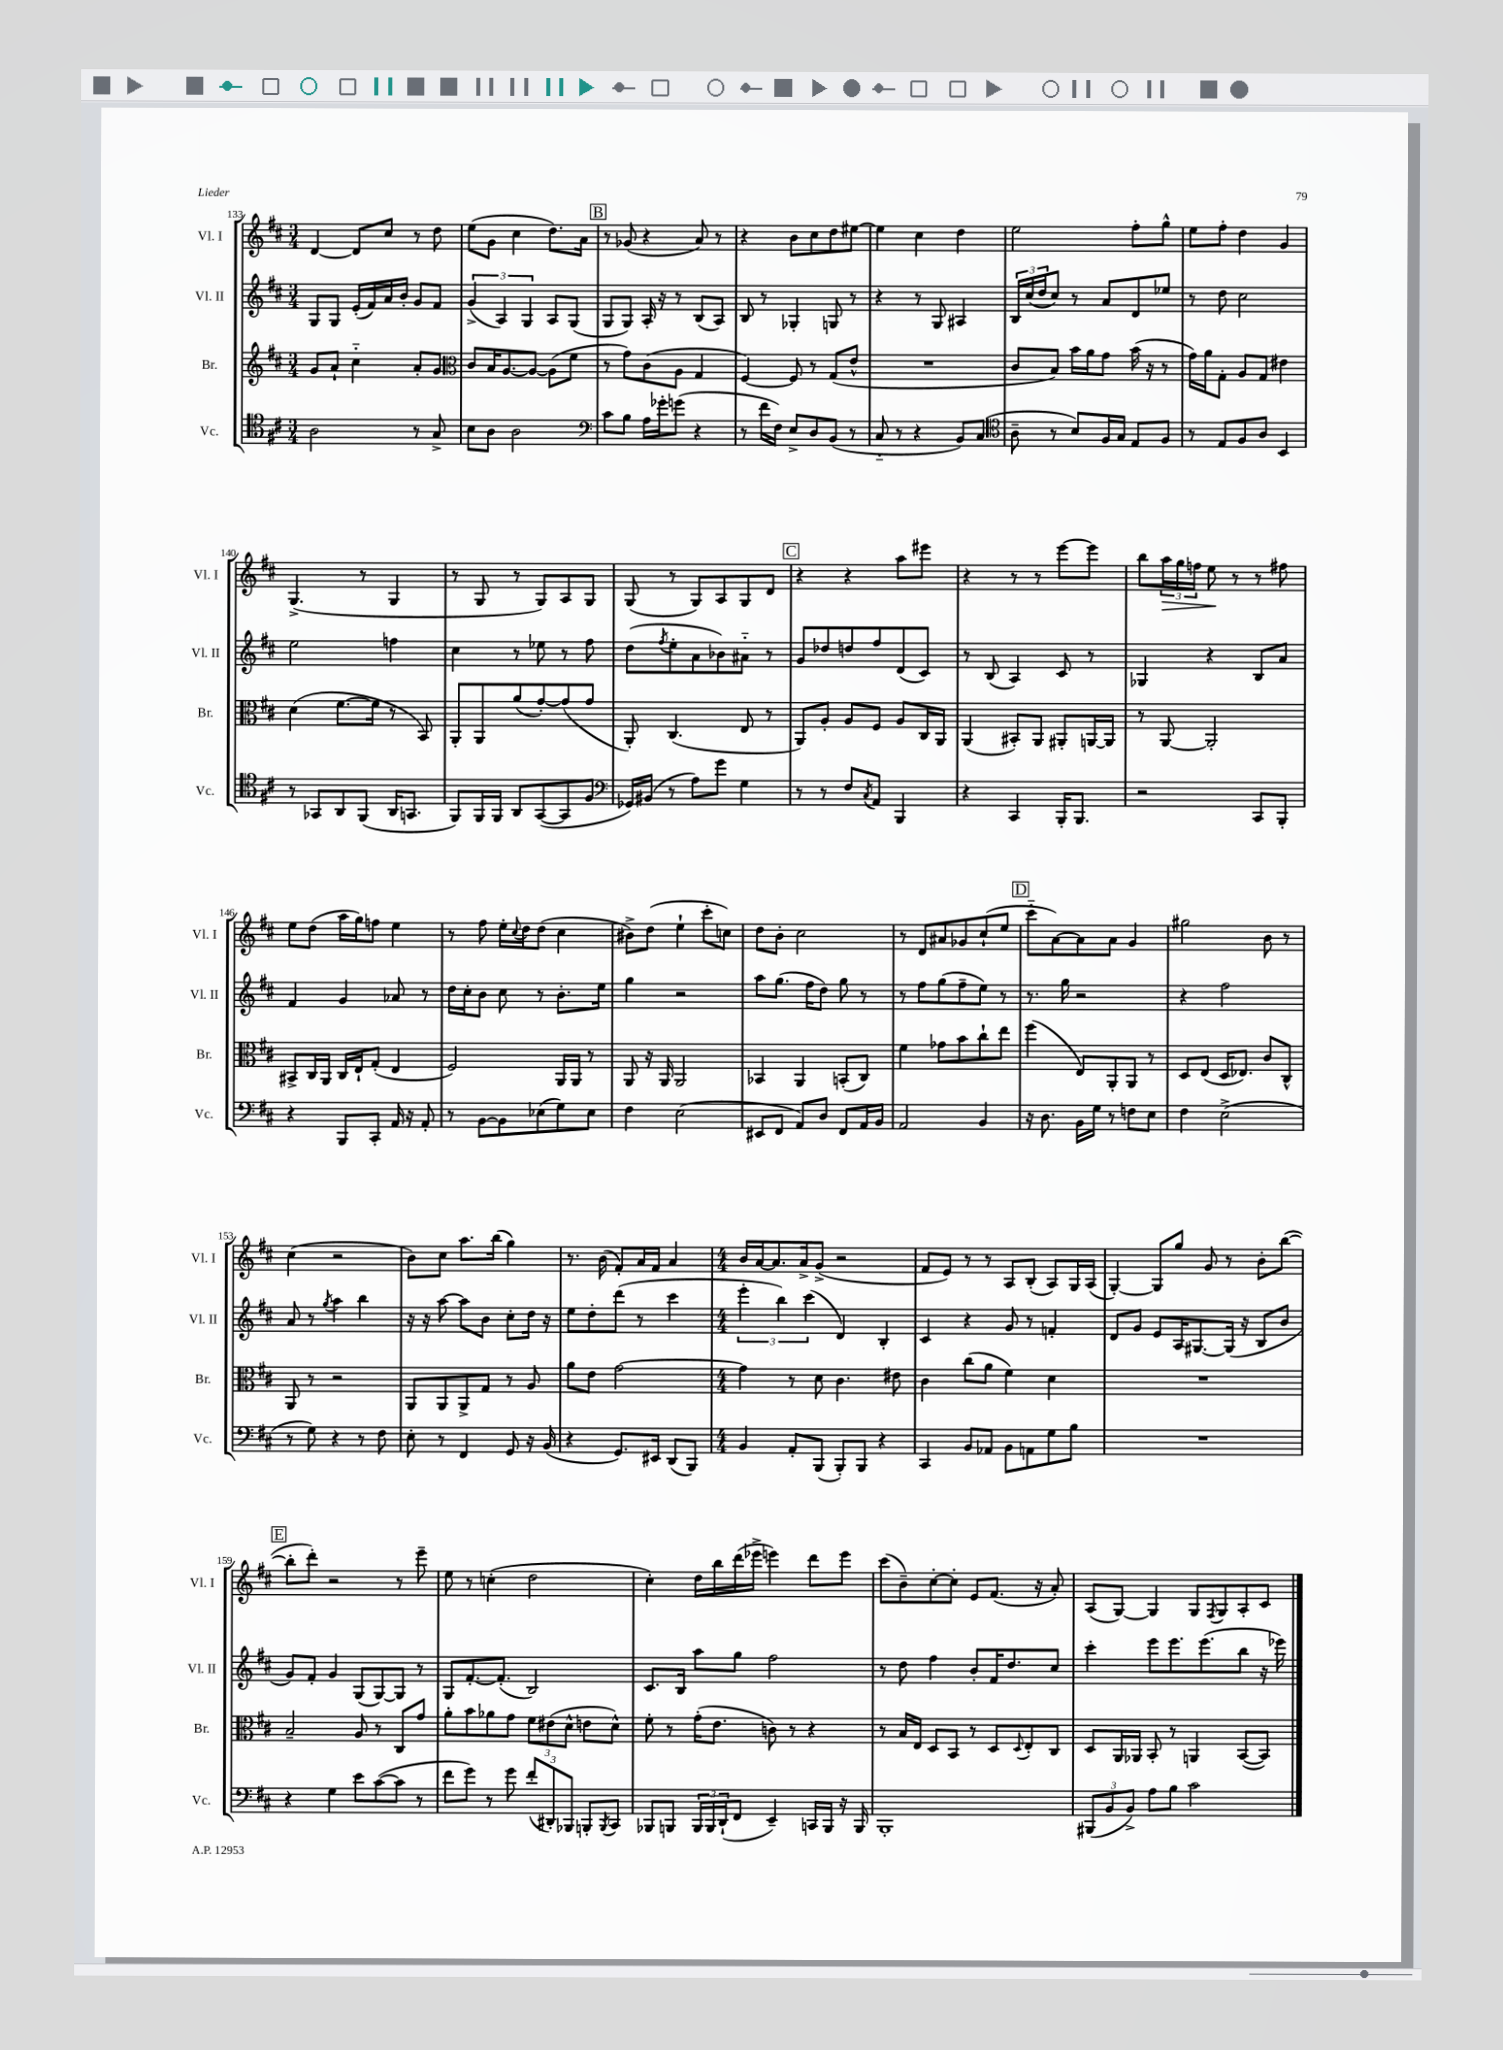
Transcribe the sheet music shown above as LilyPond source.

<<
\new StaffGroup <<
\new Staff = "s0" \with { instrumentName = "Vl. I" shortInstrumentName = "Vl. I" } {
    \clef treble \key d \major \numericTimeSignature \time 3/4
    d'4~ d'8 cis''8 r8 d''8 |
    e''8( g'8 cis''4 d''8.) a'16 |
    \mark \markup { \box "B" } r8 ges'8( r4 a'8) r8 |
    r4 b'8 cis''8 d''8 eis''8~ |
    eis''4 cis''4 d''4 |
    e''2 fis''8-. g''8-^ |
    e''8 fis''8-. d''4 g'4 |
    g4.->( r8 g4 |
    r8 g8 r8 g8) a8 g8 |
    g8( r8 g8) a8 g8 d'8 |
    \mark \markup { \box "C" } r4 r4 a''8 eis'''8 |
    r4 r8 r8 e'''8~ e'''8 |
    b''8 \tuplet 3/2 { a''16\> g''16 f''16 } e''8\! r8 r8 fis''8 |
    e''8 d''8( a''16 g''16) f''8 e''4 |
    r8 fis''8 e''16-. \appoggiatura { cis''8 } d''16 d''8( cis''4 |
    bis'8->) d''8( e''4-! cis'''8-. c''8) |
    d''8 b'8-. cis''2 |
    r8 d'8 ais'8 ges'8 cis''8-!( e''8 |
    \mark \markup { \box "D" } cis'''8-_ a'8~) a'8 a'8 g'4 |
    gis''2 b'8 r8 |
    cis''4( r2 |
    b'8) cis''8 a''8. b''16( g''4) |
    r8. b'16( fis'8-.) a'16 fis'16 a'4 |
    \numericTimeSignature \time 4/4 b'16 a'16~ a'8. a'16-> g'8->( r2 |
    fis'8 e'8) r8 r8 a8 b8-.( a8) g16 a16( |
    g4~-.) g8 g''8 g'8 r8 b'8-. b''8~( |
    \mark \markup { \box "E" } b''8-. d'''8-.) r2 r8 e'''8-- |
    e''8 r8 c''4-.( d''2 |
    cis''4-.) d''16 b''16 d'''16( ees'''16-> e'''4) d'''8 e'''8 |
    cis'''8( b'8--) cis''8~-. cis''8-. e'8 fis'8.( r16 a'8-.) |
    a8( g8~) g4 g8 \acciaccatura { fis8 } g8 a8-. cis'8 \bar "|." |
}
\new Staff = "s1" \with { instrumentName = "Vl. II" shortInstrumentName = "Vl. II" } {
    \clef treble \key d \major \numericTimeSignature \time 3/4
    g8 g8 e'16-.( fis'16) a'16 b'16-. g'8 fis'8 |
    \tuplet 3/2 { g'4->( a4) g4 } a8 g8( |
    \mark \markup { \box "B" } g8 g8) a16-. r16 r8 b8( a8) |
    b8 r8 ges4-. g8 r8 |
    r4 r8 g8 ais4 |
    \tuplet 3/2 { b16 cis''16( d''16 } cis''8) r8 a'8 d'8 ees''8 |
    r8 d''8 cis''2 |
    e''2 f''4 |
    cis''4 r8 ees''8 r8 fis''8 |
    d''8( \acciaccatura { fis''8 } e''8-. a'8 bes'8) ais'8-_ r8 |
    \mark \markup { \box "C" } g'8 des''8 d''8 fis''8 d'8( cis'8) |
    r8 b8( a4) cis'8 r8 |
    ges4 r4 b8 a'8 |
    fis'4 g'4 aes'8 r8 |
    d''16 cis''16-. b'8 cis''8 r8 b'8.-. e''16 |
    g''4 r2 |
    a''8 g''8.( fis''16 d''8) g''8 r8 |
    r8 fis''8 g''8( fis''8-- e''8) r8 |
    \mark \markup { \box "D" } r8. g''16 r2 |
    r4 fis''2 |
    a'8 r8 \acciaccatura { g''8 } a''4 b''4 |
    r16 r16 a''8~ a''8 b'8 cis''8-. d''16 r16 |
    e''8 d''8-. d'''8( r8 cis'''4 |
    \numericTimeSignature \time 4/4 \tuplet 3/2 { e'''4-. b''4) cis'''4( } d'4) b4-. |
    cis'4 r4 g'8 r8 f'4-. |
    d'8 g'8 e'8 a16 gis8.~ gis16( r16 b8 b'8 |
    \mark \markup { \box "E" } g'8) fis'8-. g'4 g8( g8~) g8 r8 |
    g8 fis'8.~-. fis'8.-.( b2) |
    cis'8. b16 a''8 g''8 fis''2 |
    r8 d''8 fis''4 b'8-. fis'16 d''8. cis''8 |
    cis'''4-. e'''8 e'''8. e'''8.( b''8 r16 ees'''16) \bar "|." |
}
\new Staff = "s2" \with { instrumentName = "Br." shortInstrumentName = "Br." } {
    \clef treble \key d \major \numericTimeSignature \time 3/4
    g'8 a'8-! cis''4-_ a'8-. g'8 |
    \clef alto cis'8 b16 a8.~ a8~ a8( fis'8 |
    \mark \markup { \box "B" } r8 g'8) cis'8( a8 g4 |
    fis4~) fis8 r8 g8( e'8-^ |
    R2. |
    cis'8 b8) b'16 a'16 g'8 b'16( r16 r8 |
    g'16) a'16 g8-. a8 g8 eis'4 |
    d'4( fis'8.~ fis'16 r8 b,8) |
    a,8-. a,8 a'8( g'8~-.) g'8( g'8 |
    a,8-.) cis4.( e8 r8 |
    \mark \markup { \box "C" } a,8) a8-. a8 fis8 a8 cis16 a,16 |
    a,4( bis,8-.) a,8 ais,8-. a,16~ a,16 |
    r8 a,8~ a,2-. |
    bis,8-> cis16 a,16 cis16 e16-! g8-.( e4 |
    fis2) a,16 a,16 r8 |
    a,8 r16 a,16 a,2 |
    bes,4 a,4 b,8-.( cis8) |
    fis'4 ges'8 b'8 cis''8-! e''8 |
    \mark \markup { \box "D" } fis''4( e8) a,8-. a,8 r8 |
    d8 e8( d16 ees8.) cis'8 cis8-^ |
    a,8 r8 r2 |
    a,8 a,8 a,8-> g8 r8 a8 |
    a'8 e'8 g'2~ |
    \numericTimeSignature \time 4/4 g'4 r8 d'8 cis'4. eis'8 |
    cis'4 cis''8( a'8 fis'4) d'4 |
    R1 |
    \mark \markup { \box "E" } b2-- a8 r8 cis8 g'8 |
    a'8-. b'8 aes'8 g'8 \tuplet 3/2 { fis'8 eis'8( d'8-^ } e'8 d'8-^) |
    fis'8-. r8 g'16-.( e'8. c'8) r8 r4 |
    r8 b16 e16 d8 b,8 r8 d8 \appoggiatura { d8 } e8-. cis8 |
    d8 a,16 aes,16 b,8-. r8 a,4 b,8~( b,8) \bar "|." |
}
\new Staff = "s3" \with { instrumentName = "Vc." shortInstrumentName = "Vc." } {
    \clef tenor \key d \major \numericTimeSignature \time 3/4
    a2 r8 g8-> |
    b8 a8 a2 |
    \mark \markup { \box "B" } \clef bass cis'8 b8 a16 ges'16-. g'8( r4 |
    r8 fis'16 fis16) e8-> d8 b,8( r8 |
    cis8-_ r8 r4 b,8) cis8( |
    \clef tenor a8-- r8 b8) fis16 g16 e8 fis8 |
    r8 e8 fis8 a8 b,4 |
    r8 ges,8 a,8 fis,8( a,16 g,8. |
    fis,8) fis,16 fis,16 a,8 g,8~( g,8 fis8 |
    \clef bass ges,16) bis,16( r8 a8) g'8 g4 |
    \mark \markup { \box "C" } r8 r8 fis8 \acciaccatura { cis8 } a,8 b,,4 |
    r4 cis,4 b,,16-. b,,8. |
    r2 cis,8 b,,8-. |
    r4 b,,8 cis,8-. a,16 r16 a,8-. |
    r8 b,8~ b,8 ees8( g8) ees8 |
    fis4 e2( |
    eis,8 fis,8 a,8) d8 fis,8 a,16 b,16 |
    a,2 b,4 |
    \mark \markup { \box "D" } r16 d8. b,16 g16 r8 f8 e8 |
    fis4 e2->( |
    r8 g8) r4 r8 fis8 |
    e8-. r8 fis,4 g,8 r16 b,16( |
    r4 g,8.) eis,16 d,8( b,,8) |
    \numericTimeSignature \time 4/4 b,4 a,8-. b,,8( b,,8-.) b,,8 r4 |
    cis,4 b,8 aes,8 b,8 a,8 g8 b8 |
    R1 |
    \mark \markup { \box "E" } r4 g4 e'8 cis'8~( cis'8 r8 |
    fis'8 g'8) r8 g'8 \tuplet 3/2 { fis'8-.( dis,8-.) bes,,8 } b,,8-. \acciaccatura { b,,8 } cis,8 |
    bes,,8 b,,8 \tuplet 3/2 { b,,16 b,,16 d,16-!( } fis,8 e,4--) c,16 b,,16 r16 b,,16 |
    b,,1-. |
    \tuplet 3/2 { bis,,8( b,8 b,8->) } a8 b8 cis'2 \bar "|." |
}
>>
>>
\layout { \context { \Score currentBarNumber = #133 } }
